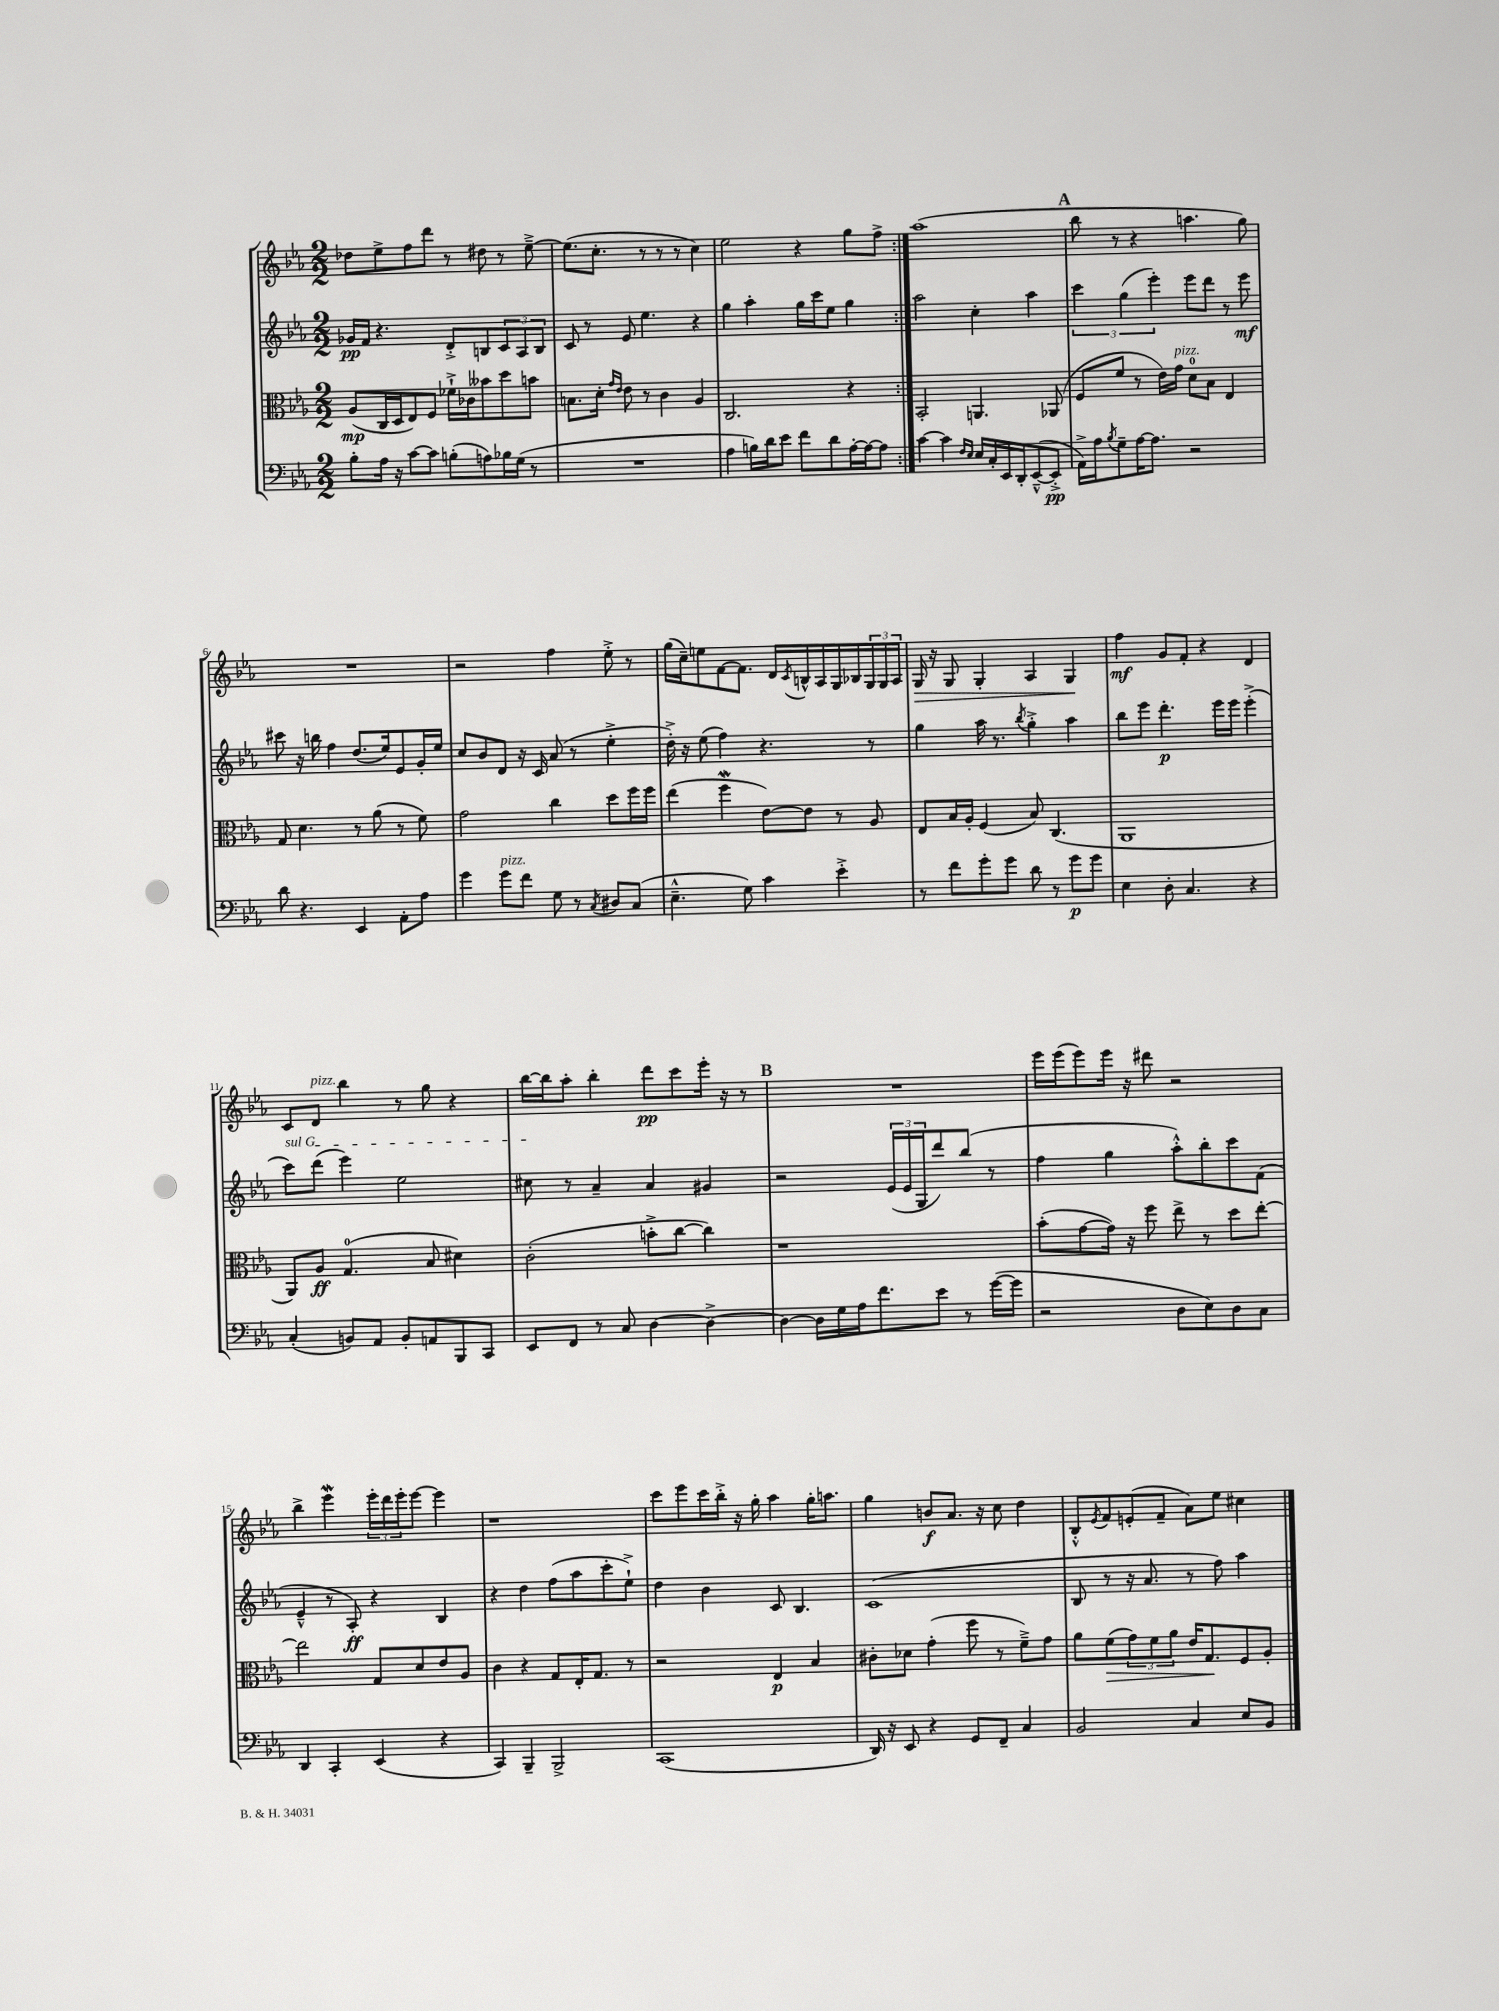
<<
\new StaffGroup <<
\new Staff = "s0" {
    \clef treble \key ees \major \numericTimeSignature \time 2/2
    \repeat volta 2 { des''8 ees''8-> f''8 d'''8 r8 dis''8 r8 ees''8~---> |
    ees''8.( c''8.-. r8 r8 r8 c''4) |
    ees''2 r4 g''8 f''8-> | }
    aes''1( |
    \mark \markup { \bold "A" } bes''8 r8 r4 a''4. g''8) |
    R1 |
    r2 f''4 ees''8-.-> r8 |
    g''16( c''16--) e''8 f'8~ f'8. d'16 \acciaccatura { c'8 } b16-^ aes16 g16 bes16 \tuplet 3/2 { g16 g16 aes16 } |
    g16\> r16 g8 g4-. aes4 g4\! |
    f''4\mf g'8 f'8-. r4 d'4 |
    c'8 d'8^\markup { \italic "pizz." } bes''4 r8 g''8 r4 |
    bes''16~ bes''16 aes''8-. bes''4-. d'''8\pp c'''8 ees'''16-. r16 r8 |
    \mark \markup { \bold "B" } R1 |
    ees'''16 ees'''16( ees'''8) ees'''16 r16 dis'''8 r2 |
    bes''4-> ees'''4\mordent \tuplet 3/2 { ees'''16-. d'''16 ees'''16-. } ees'''8~ ees'''4 |
    r1 |
    c'''8 ees'''8 c'''16 bes''16-.-> r16 g''16-. aes''4 g''16-. a''8. |
    g''4 b'8\f aes'8. r16 c''8 d''4 |
    bes8-.-^ \acciaccatura { ees'8 } f'8 e'8-.( f'8-- aes'8) ees''8 cis''4 \bar "|." |
}
\new Staff = "s1" {
    \clef treble \key ees \major \numericTimeSignature \time 2/2
    \repeat volta 2 { ges'16\pp f'16 r4. d'8-.-> b8 \tuplet 3/2 { c'8 aes8 b8 } |
    c'8 r8 ees'8 ees''4. r4 |
    g''4 aes''4-. g''16 c'''16 ees''8 g''4 | }
    aes''2 c''4-. aes''4 |
    \mark \markup { \bold "A" } \tuplet 3/2 { c'''4 g''4( ees'''4-.) } ees'''8 d'''8 r8 ees'''8\mf |
    cis'''8 r16 b''16 f''4 d''8.( ees''16) ees'8 g'16-. ees''16 |
    c''8 bes'8 d'8 r16 c'16 aes'8( r8 ees''4-.-> |
    d''16-.->) r16 ees''8( f''4) r4. r8 |
    g''4 aes''16 r8. \acciaccatura { bes''8 } g''4-.-> aes''4 |
    bes''8 ees'''8 d'''4.-.\p ees'''16 ees'''16 ees'''4-.->( |
    \once \override TextSpanner.bound-details.left.text = \markup { \italic "sul G" } c'''8\startTextSpan) d'''8( ees'''4) ees''2 |
    cis''8\stopTextSpan r8 aes'4-- aes'4 gis'4 |
    \mark \markup { \bold "B" } r2 \tuplet 3/2 { ees'16( ees'16 g16 } d'''8) bes''8( r8 |
    f''4 g''4 aes''8-.-^) bes''8-. c'''8 f'8( |
    ees'4---^ r8 aes8-.\ff) r4 bes4 |
    r4 d''4 f''8( aes''8 c'''8-. ees''8-!->) |
    d''4 bes'4 c'8 bes4. |
    c'1( |
    bes8 r8 r16 aes'8. r8 f''8) aes''4 \bar "|." |
}
\new Staff = "s2" {
    \clef alto \key ees \major \numericTimeSignature \time 2/2
    \repeat volta 2 { aes8\mp( c16 d16 ees8) f8 fes'16-!-> ces'16 beses'8 d''8 b'8 |
    b8. d'16-. \grace { g'16 ees'16 } ees'8 r8 c'4 aes4 |
    c2. r4 | }
    bes,2-. a,4. aes,8( |
    \mark \markup { \bold "A" } f8 f'8 r8 ees'16) g'16^\markup { \italic "pizz." } d'8-0 bes8 ees4 |
    g8 d'4. r8 aes'8( r8 f'8) |
    g'2 c''4 d''8 f''16 f''16 |
    ees''4( f''4\mordent ees'8~) ees'8 r8 aes8 |
    ees8 bes16 aes16-. f4( bes8) c4.( |
    aes,1 |
    aes,8) aes8\ff g4.-0( bes8 dis'4) |
    c'2-.( b'8-.-> c''8~ c''4) |
    \mark \markup { \bold "B" } r1 |
    bes'8-.( g'8~ g'16) r16 f''8 ees''8-> r8 d''8 ees''8~-. |
    ees''2 g8 d'8 ees'8 aes8 |
    c'4 r4 g8 ees16-. g8. r8 |
    r2 ees4\p bes4 |
    cis'8-. des'8 g'4-.( f''8 r8 f'8--->) g'8 |
    aes'8 f'8\>( \tuplet 3/2 { g'8) f'8 aes'8 } ees'16 g8.\! f8 aes8-. \bar "|." |
}
\new Staff = "s3" {
    \clef bass \key ees \major \numericTimeSignature \time 2/2
    \repeat volta 2 { bes8-. aes16 r16 c'8~ c'8 b8-.( a8) bes16 g16( r8 |
    R1 |
    aes4 b16) d'16 ees'8 f'8 d'8 aes16~-. aes16~ aes8 | }
    c'4~ c'4 \grace { f16 ees16 } ees16 c16-. ees,16 d,16-. ees,8~---^( ees,8-.->\pp |
    \mark \markup { \bold "A" } aes,16->) aes16 \acciaccatura { bes8 } g8-- aes16~ aes8. r2 |
    d'8 r4. ees,4 aes,8-. aes8 |
    g'4 g'8^\markup { \italic "pizz." } f'8 g8 r8 \acciaccatura { c8 } dis8 c8( |
    ees4.---^ g8) c'4 ees'4-.-> |
    r8 f'8 g'8-. g'8 d'8 r8 g'8\p g'8 |
    ees4 d8-. c4. r4 |
    c4-.( b,8) aes,8 b,8-. a,8 bes,,8 c,8 |
    ees,8 f,8 r8 c8 d4~ d4~-> |
    \mark \markup { \bold "B" } d4~ d16 g16 aes16 f'8. ees'8 r8 g'16~( g'16 |
    r2 d8 ees8) d8 c8 |
    d,4 c,4-. ees,4( r4 |
    c,4) bes,,4-- bes,,2-> |
    c,1( |
    d,16) r16 ees,8 r4 g,8 f,8-- c4 |
    bes,2 c4 ees8 bes,8 \bar "|." |
}
>>
>>
